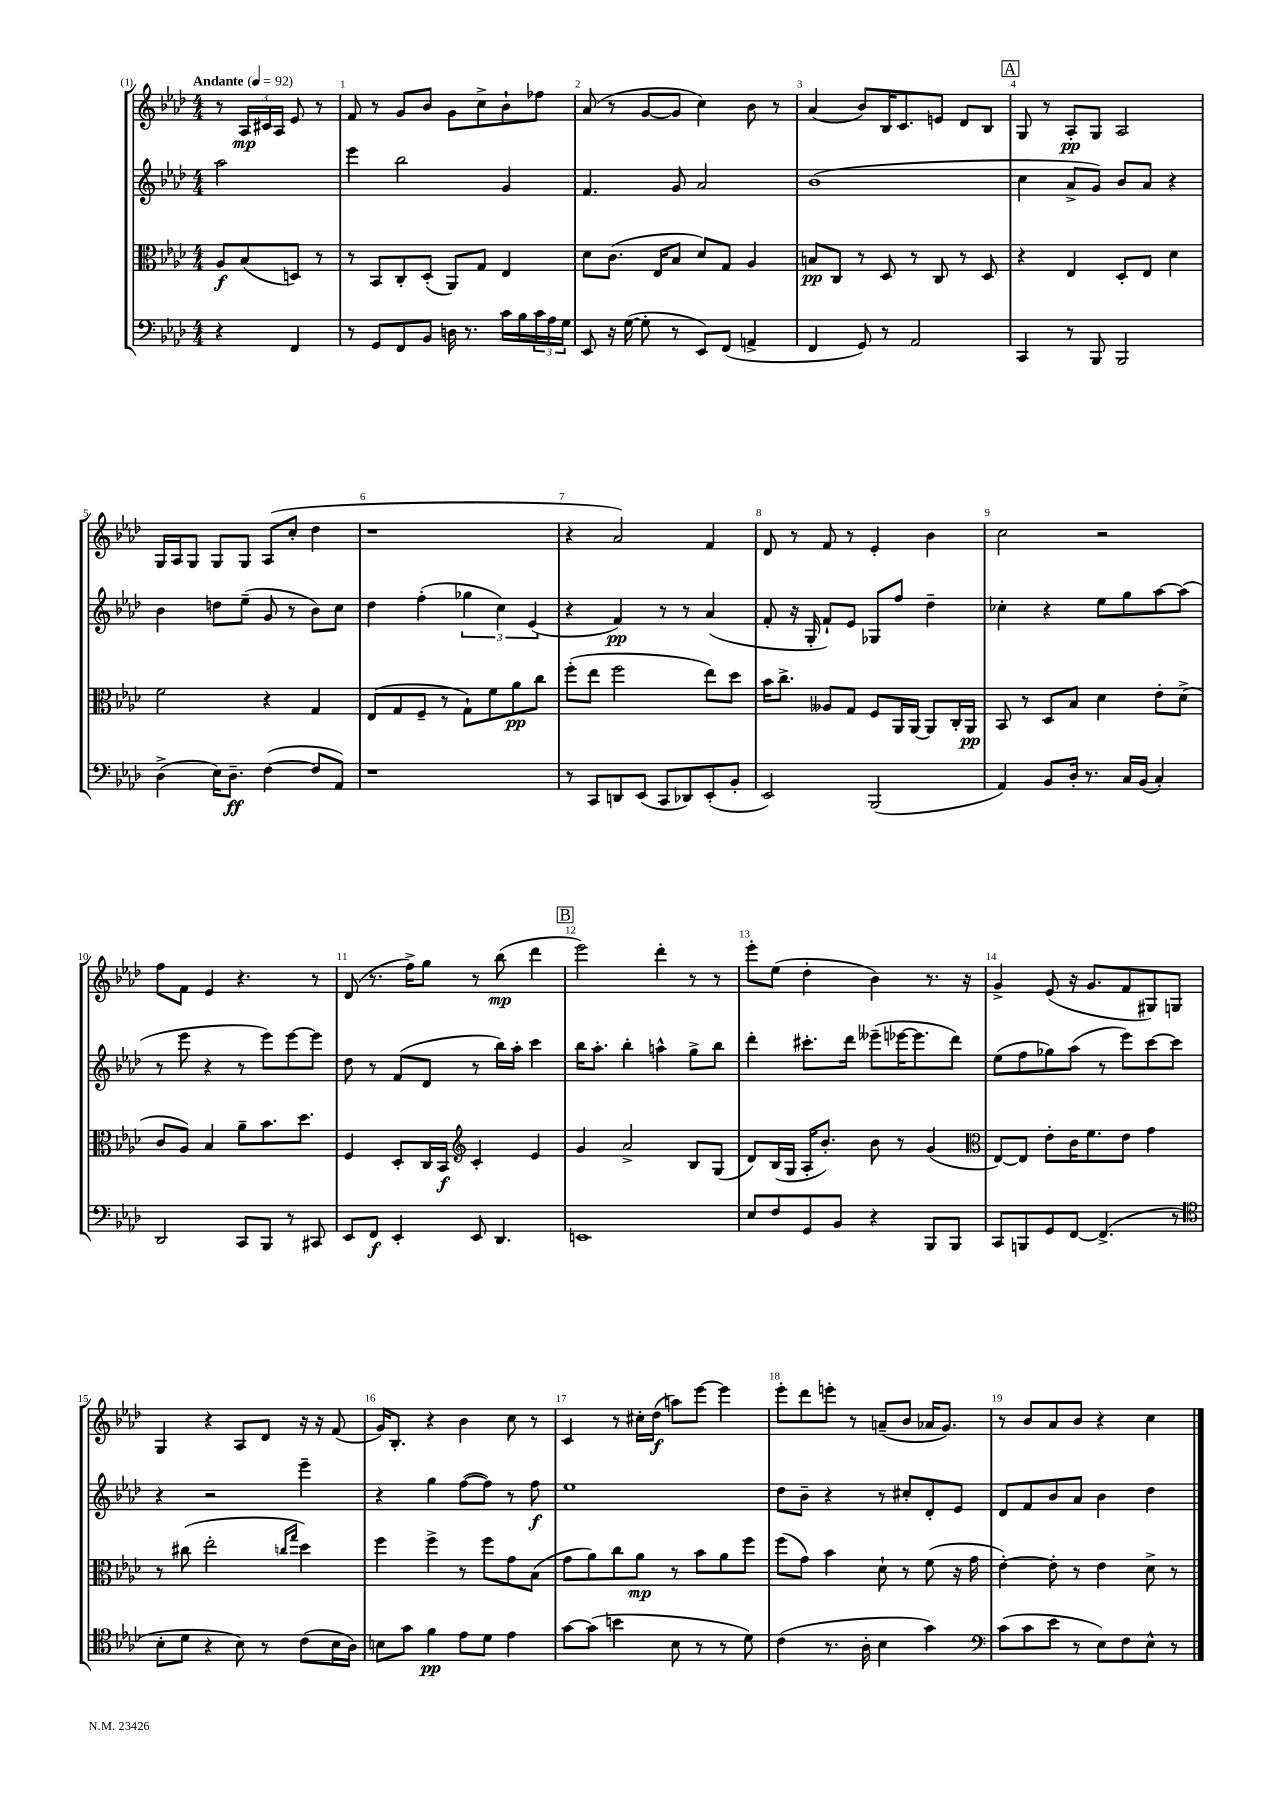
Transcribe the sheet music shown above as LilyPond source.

<<
\new StaffGroup <<
\new Staff = "s0" {
    \clef treble \key aes \major \numericTimeSignature \time 4/4 \partial 2 \tempo "Andante" 4 = 92
    r8 \tuplet 3/2 { aes16\mp cis'16 aes16 } ees'8 r8 |
    f'8 r8 g'8 bes'8 g'8 c''8-> bes'8-! fes''8 |
    aes'8( r8 g'8~ g'8 c''4) bes'8 r8 |
    aes'4( bes'8) bes16 c'8. e'8 des'8 bes8 |
    \mark \markup { \box "A" } g8 r8 aes8-.\pp g8 aes2 |
    g16 aes16 g8 g8 g8 aes8( c''8-. des''4 |
    r1 |
    r4 aes'2) f'4 |
    des'8 r8 f'8 r8 ees'4-. bes'4 |
    c''2 r2 |
    f''8 f'8 ees'4 r4. r8 |
    des'8( r8. f''16->) g''8 r8 bes''8\mp( des'''4 |
    \mark \markup { \box "B" } ees'''2) des'''4-. r8 r8 |
    ees'''8-. ees''8( des''4-. bes'4) r8. r16 |
    g'4-> ees'8( r16 g'8. f'8 gis8) g8 |
    g4 r4 aes8 des'8 r16 r16 f'8( |
    g'16) bes8.-. r4 bes'4 c''8 r8 |
    c'4 r8 cis''16-. des''16\f( a''8) ees'''8~ ees'''4 |
    ees'''8-. des'''8 e'''8-. r8 a'8--( bes'8 aes'16 g'8.) |
    r8 bes'8 aes'8 bes'8 r4 c''4 \bar "|." |
}
\new Staff = "s1" {
    \clef treble \key aes \major \numericTimeSignature \time 4/4 \partial 2
    aes''2 |
    ees'''4 bes''2 g'4 |
    f'4. g'8 aes'2 |
    bes'1( |
    \mark \markup { \box "A" } c''4 aes'8-> g'8) bes'8 aes'8 r4 |
    bes'4 d''8 ees''8--( g'8 r8 bes'8) c''8 |
    des''4 f''4-.( \tuplet 3/2 { ges''4 c''4) ees'4( } |
    r4 f'4\pp) r8 r8 aes'4( |
    f'8-. r16 g16-. f'8-!) ees'8 ges8 f''8 des''4-- |
    ces''4-. r4 ees''8 g''8 aes''8~ aes''8( |
    r8 ees'''8 r4 r8 ees'''8) ees'''8~ ees'''8 |
    des''8 r8 f'8( des'8 r8 bes''16) aes''16-. c'''4 |
    \mark \markup { \box "B" } bes''16 aes''8.-. bes''4-. a''4-^ g''8-> bes''8 |
    des'''4-. cis'''8.-. des'''16 eeses'''8--( ees'''16~ ees'''8. des'''8) |
    ees''8( f''8 ges''8) aes''8( r8 ees'''8) c'''8~ c'''8 |
    r4 r2 ees'''4-- |
    r4 g''4 f''8~( f''8) r8 f''8\f |
    ees''1 |
    des''8 bes'8-- r4 r8 cis''8-. des'8-. ees'8 |
    des'8 f'8 bes'8 aes'8 bes'4 des''4 \bar "|." |
}
\new Staff = "s2" {
    \clef alto \key aes \major \numericTimeSignature \time 4/4 \partial 2
    aes8\f bes8( d8) r8 |
    r8 bes,8 c8-. des8-.( aes,8) g8 ees4 |
    des'8 c'8.( ees16 bes8 des'8) g8 aes4 |
    b8\pp c8 r8 des8 r8 c8 r8 des8 |
    \mark \markup { \box "A" } r4 ees4 des8-. ees8 des'4 |
    f'2 r4 g4 |
    ees8( g8 f8-- r8 g8-!) f'8 aes'8\pp c''8 |
    f''8-.( ees''8 f''2 ees''8) des''8 |
    bes'16 c''8.-> aeses8 g8 f8 aes,16 aes,16~ aes,8 c16-. aes,16\pp |
    bes,8 r8 des8 bes8 des'4 ees'8-. des'8->( |
    c'8 aes8) bes4 aes'8-- bes'8. des''8. |
    f4 des8-. c16 bes,16\f \clef treble c'4-. ees'4 |
    \mark \markup { \box "B" } g'4 aes'2-> bes8 g8( |
    des'8) bes16( g16 aes16-. bes'8.-.) bes'8 r8 g'4( |
    \clef alto ees8~) ees8 ees'8-. c'16 f'8. ees'8 g'4 |
    r8 cis''8( ees''2-. \grace { c''16 g''16 } des''4) |
    f''4 f''4-> r8 f''8 g'8 bes8( |
    g'8 aes'8) c''8 aes'8\mp r8 bes'8 aes'8 f''8 |
    f''8( g'8) bes'4 des'8-! r8 f'8( r16 g'16 |
    ees'4~-.) ees'8-. r8 ees'4 des'8-> r8 \bar "|." |
}
\new Staff = "s3" {
    \clef bass \key aes \major \numericTimeSignature \time 4/4 \partial 2
    r4 f,4 |
    r8 g,8 f,8 bes,8 d16 r8. c'16 bes16 \tuplet 3/2 { c'16 aes16 g16 } |
    ees,8 r16 g16~( g8-. r8 ees,8) f,8( a,4-> |
    f,4 g,8) r8 aes,2 |
    \mark \markup { \box "A" } c,4 r8 bes,,8 bes,,2 |
    des4->( ees16) des8.--\ff f4~( f8 aes,8) |
    r1 |
    r8 c,8 d,8 ees,8( c,8 des,8) ees,8-.( bes,8-. |
    ees,2) bes,,2( |
    aes,4) bes,8 des16-. r8. c16 bes,16( c4-.) |
    des,2 c,8 bes,,8 r8 cis,8 |
    ees,8 f,8\f ees,4-. ees,8 des,4. |
    \mark \markup { \box "B" } e,1 |
    ees8 f8 g,8 bes,8 r4 bes,,8 bes,,8 |
    c,8 b,,8 g,8 f,8~ f,4.->( r8 |
    \clef tenor bes8-. des'8 r4 bes8) r8 c'8( bes16 aes16) |
    b8 g'8 f'4\pp ees'8 des'8 ees'4 |
    g'8~ g'8( b'4 bes8 r8 r8 des'8) |
    c'4( r8. aes16-. bes4 g'4) |
    \clef bass c'8( c'8 ees'8 r8 ees8) f8 ees8-^ r8 \bar "|." |
}
>>
>>
\layout { \context { \Score \override BarNumber.break-visibility = ##(#f #t #t) barNumberVisibility = #all-bar-numbers-visible } }
